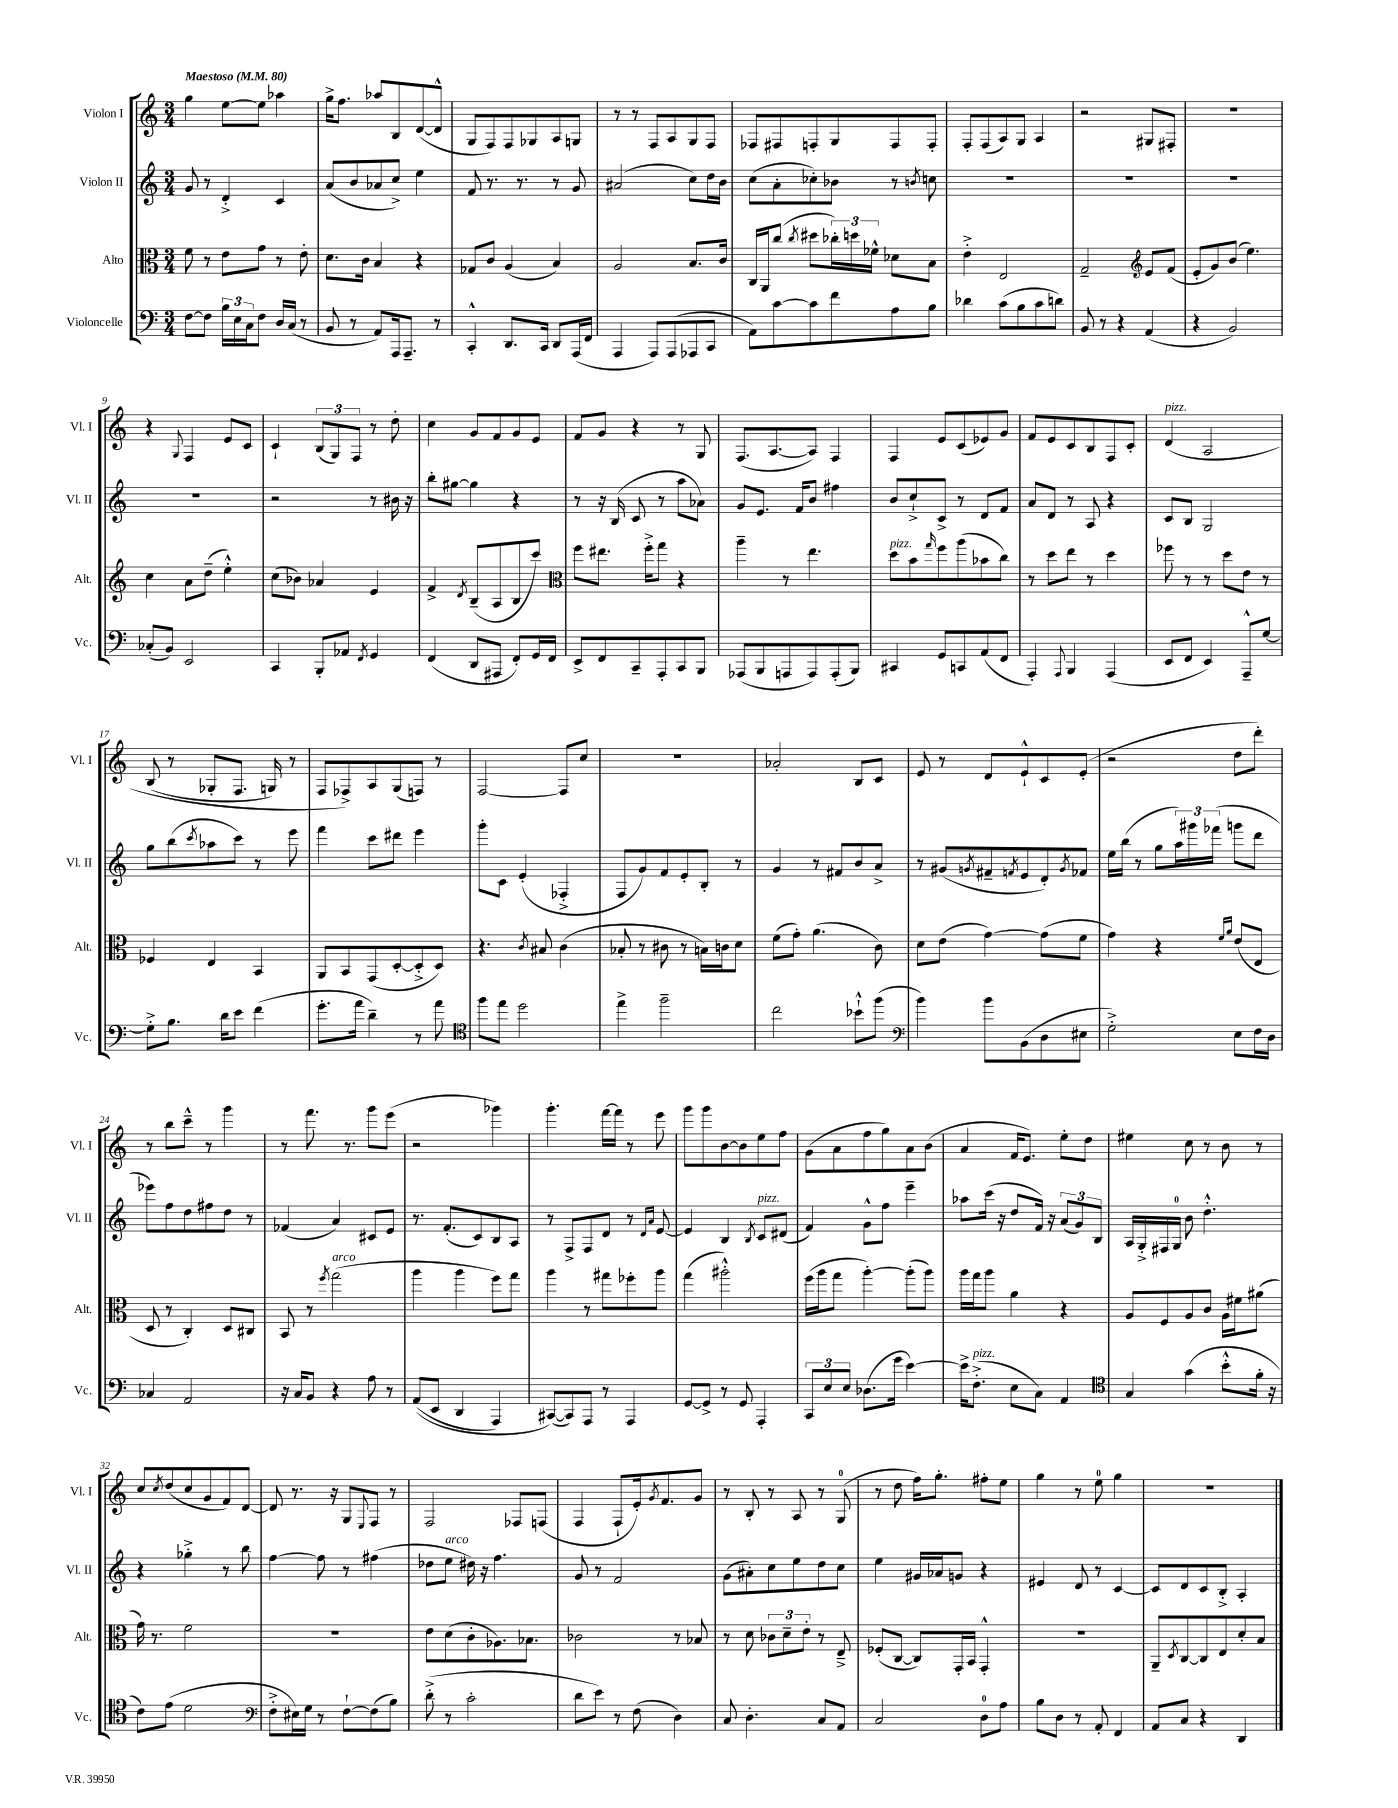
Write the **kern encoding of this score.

**kern	**kern	**kern	**kern
*part4	*part3	*part2	*part1
*staff4	*staff3	*staff2	*staff1
*I"Violoncelle	*I"Alto	*I"Violon II	*I"Violon I
*I'Vc.	*I'Alt.	*I'Vl. II	*I'Vl. I
*clefF4	*clefC3	*clefG2	*clefG2
*k[]	*k[]	*k[]	*k[]
*M3/4	*M3/4	*M3/4	*M3/4
*MM80	*MM80	*MM80	*MM80
=1	=1	=1	=1
!	!	!	!LO:TX:a:B:t=Maestoso
[8F\L	8f\	8g/	4gg\
8F\J]	8r	8r	.
24B\LL	8e\L	4d'^/	[8ee\L
24E\	.	.	.
24C\J	.	.	.
8F\J	8g\J	.	8ee\J]
16D/LL	8r	4c/	4aa-X\
(16C/JJ	.	.	.
8r	8e'\	.	.
=2	=2	=2	=2
8BB/	8.d\L	(8a/L	16gg^\KL
.	.	.	8.ff\J
8r	.	8b/	.
.	16c\Jk	.	.
8AA/L)	4B/	8a-X/	8aa-X/L
16AAA/k	.	8cc^/J)	8B/
8.AAA~/J	.	.	.
.	4r	4ee\	([8d/
8r	.	.	8d^^/J]
=3	=3	=3	=3
4CC'^^/	8G-X/L	8f/	8G/L
.	8c/J	8.r	8F/)
8.DD/L	(4A/	.	8F/
.	.	8.r	.
.	.	.	8G-X/
16CC/Jk	.	.	.
8DD/L	4B/)	8r	8A/
(16AAA/L	.	8g/	8Gn/J
16FF/JJ	.	.	.
=4	=4	=4	=4
4AAA/	2A/	(2a#X/	8r
.	.	.	8r
8AAA/L)	.	.	8F/L
(8AAA/	.	.	8A/
8AAA-X/	8.B/L	8cc\L)	8G/
8CC/J	.	16dd\L	8F/J
.	16c/Jk	16b\JJ	.
=5	=5	=5	=5
8AA\L)	16C/LL	(8cc\L	8F-X/L
.	16AA/J	.	.
[8c\	(8cc/J	8a'\	8F#X/
.	8qcc/	.	.
8c\]	8dd#X\L	8cc-X'\)	8Fn'/
8f\	24cc-X'\L)	8b-X\J	8G/
.	24ddn\	.	.
.	24f-X^^\JJ	.	.
8A\	8d-X\L	8r	8F/
.	.	8qbn/	.
8B\J	8B\J	8ccn\	8F'/J
=6	=6	=6	=6
4d-X\	4e'^\	2.r	8F'/L
.	.	.	(8F/
(8c\L	2E/	.	8A/)
8B\	.	.	8G/J
8c\	.	.	4A/
8dn\J)	.	.	.
=7	=7	=7	=7
8BB/	2G~/	2.r	2r
8r	.	.	.
4r	.	.	.
*	*clefG2	*	*
(4AA/	8e/L	.	8G#X/L
.	(8f/J	.	8F#X'/J
=8	=8	=8	=8
4r	8e'/L	2.r	2.r
.	8g/)	.	.
2BB/)	(8b/J	.	.
.	4.ee\)	.	.
!!LO:LB:g=z
=9	=9	=9	=9
(8C-X'/L	4cc\	2.r	4r
8BB/J)	.	.	.
.	.	.	8qqG/
2EE/	8a\L	.	4F/
.	(8dd~\J	.	.
.	4ee'^^\)	.	8e/L
.	.	.	8c/J
=10	=10	=10	=10
4CC/	(8cc\L	2r	4c`/
.	8b-X\J)	.	.
8BBB'/L	4a-X/	.	(12B/L
.	.	.	12G/)
8AA-X/J	.	.	.
.	.	.	12F/J
8qFF/	.	.	.
4GG/	4e/	8r	8r
.	.	16b#X\	8dd'\
.	.	16r	.
=11	=11	=11	=11
(4FF/	4f^/	8bb'\L	4cc\
.	.	[8gg#X\J	.
.	8qd/	.	.
8DD/L	(8B~/L	4gg#\]	8g/L
8AAA#X/J	8A/	.	8f/
8FF'/L)	8B/	4r	8g/
16GG/L	8ccc/J)	.	8e/J
16FF/JJ	.	.	.
=12	=12	=12	=12
*	*clefC3	*	*
8EE^/L	8ff\L	8r	8f/L
8FF/	8.ee#X\J	16r	8g/J
.	.	(16B/	.
8CC~/	.	8c/	4r
.	16ff'^\KL	.	.
8AAA'/	8gg\J	8r	.
8CC/	4r	8aa\L	8r
8BBB/J	.	8a-X\J)	8G/
=13	=13	=13	=13
(8AAA-X/L	4aa~\	8g/L	(8.F/L
8BBB/	.	8.e/J	.
.	.	.	[8.A/
8AAAn/	8r	.	.
.	.	16f/KL	.
8AAA/)	4.ee\	8b/J	8A/J])
(8AAA'/	.	4ff#X\	4F/
8BBB/J)	.	.	.
=14	=14	=14	=14
!	!LO:TX:a:i:t=pizz.	!	!
4CC#X/	8dd\L	8b/L	4F/
.	8b\	8cc`^/	.
.	16qqgg/	.	.
8GG/L	8ff\	8c^/J	8e/L
8CCn/	(8aa\	8r	(8c/
(8AA/	8b-X\	8d/L	8e-X/)
8FF/J	8cc\J)	8f/J	8g/J
=15	=15	=15	=15
4AAA'/)	8r	8a/L	8f/L
.	8dd\L	8d/J	8e/
8qqAAA/	.	.	.
4BBB/	8ee\J	8r	8c/
.	8r	8A/	8B/
(4AAA/	4dd\	4r	8F/
.	.	.	8c'/J
=16	=16	=16	=16
!	!	!	!LO:TX:a:i:t=pizz.
8EE/L	8ff-X\	8c/L	(4d/
8FF/J	8r	8B/J	.
4EE/)	8r	2G/	2A/
.	8dd\L	.	.
8AAA~^^/L	8e\J	.	.
[8G/J	8r	.	.
!!LO:LB:g=z
=17	=17	=17	=17
8G'^\L]	4F-X/	8gg\L	(8B/
8.B\J	.	(8bb\	8r
.	.	8qccc/	.
.	4E/	8aa-X\	8G-X'/L
16d\KL	.	.	.
8e\J	.	8ccc\J)	8.F/J
(4f\	4BB/	8r	.
.	.	.	16Gn/)
.	.	8eee\	8r
=18	=18	=18	=18
8.g'\L	8AA/L	4fff\	8F/L
.	8BB/	.	8F-X^/)
16a\Jk	.	.	.
4d~\)	(8GG/	8ccc\L	8A/
.	[8D'/	8ddd#X\J	(8G/
8r	8D'^/]	4eee\	8Fn/J)
8a\	8D/J)	.	8r
=19	=19	=19	=19
*clefC4	*	*	*
8ff\L	4.r	8ggg'\L	[2F/
8ee\J	.	8c\J	.
2dd\	.	(4e'/	.
.	8qc/	.	.
.	8B#X/	.	.
.	(4c\	4F-X'^/	8F/L]
.	.	.	8cc/J
=20	=20	=20	=20
4ee^\	8B-X'/	8F/L	2.r
.	8r	8g/)	.
2ff~\	8c#X\	8f/	.
.	8r	8e'/	.
.	16Bn\LL)	8B'/J	.
.	16cn\J	.	.
.	8d\J	8r	.
=21	=21	=21	=21
2cc\	(8f\L	4g/	2a-X'/
.	8g'\J)	.	.
.	(4.a\	8r	.
.	.	8f#X/L	.
8b-X`^^\L	.	8b/	8B/L
(8ff\J	8c\)	8a^/J	8c/J
=22	=22	=22	=22
*clefF4	*	*	*
4b\)	8d\L	8r	8e/
.	(8e\J	(8g#X/L	8r
.	.	8qgn/	.
8b\L	[4g\)	8f#X~/	8d/L
.	.	8qfn/	.
(8BB\	.	8e/	8e`^^/
8D\	(8g\L]	8d'/)	8c/
.	.	8qg/	.
8E#X\J	8f\J	8f-X/J	(8e'/J
=23	=23	=23	=23
2G'^\)	4g\)	16ee\LL	2r
.	.	(16bb\JJ	.
.	.	8r	.
.	4r	8gg\L	.
.	.	24aa\L)	.
.	.	24ggg#X\	.
.	.	(24fff-X\JJ	.
.	16qqf/LL	.	.
.	16qqa/JJ	.	.
8E\L	(8e/L	8gggn\L	8dd\L
16F\L	8E/J	8ddd\J	8ddd'\J)
16D\JJ	.	.	.
!!LO:LB:g=z
=24	=24	=24	=24
4C-X/	8D/	8eee-X\L)	8r
.	8r	8ff\	8bb\L
2AA/	4C'/)	8dd\	8ccc~^^\J
.	.	8ff#X\	8r
.	8D/L	8dd\J	4ggg\
.	8C#X/J	8r	.
=25	=25	=25	=25
16r	8BB/	(4f-X/	8r
16C/KL	.	.	.
8BB/J	8r	.	8.fff\
.	8qff/	.	.
!	!LO:TX:a:i:t=arco	!	!
4r	(2gg\	4a/)	.
.	.	.	8.r
8A\	.	8c#X/L	8ggg\L
8r	.	8e/J	(8eee\J
=26	=26	=26	=26
((8AA/L	4aa\	8.r	2r
8EE/J	.	.	.
.	.	(8.f'/L	.
4DD/	4aa\	.	.
.	.	8c/)	.
4AAA/)	8ff\L)	8B/	4ggg-X\)
.	8gg\J	8A/J	.
=27	=27	=27	=27
([8CC#X/L)	4aa\	8r	4.ggg'\
8CC#/])	.	8F^/L	.
8AAA/J	8r	8F/	.
8r	8gg#X\L	8d/J	[16fff\LL
.	.	.	16fff\JJ]
4AAA/	8ff-X'\	8r	8r
.	.	16qqd/LL	.
.	.	16qqa/JJ	.
.	8aa\J	[8e/	8eee\
=28	=28	=28	=28
[8GG/L	(4gg\	4e/]	8ggg\L
8GG^/J]	.	.	8ggg\
8r	2aa#X'^^\)	4B/	[8b\
8GG/	.	.	8b\]
.	.	8qB/	.
!	!	!LO:TX:a:i:t=pizz.	!
4AAA'/	.	8c/L	8ee\
.	.	(8d#X/J	8ff\J
=29	=29	=29	=29
12CC/L	(16ff\LL	4f/)	(8g\L
.	16aa\J	.	.
12E/	.	.	.
.	8gg\J	.	8a\
12E/J	.	.	.
(8.D-X\L	[4aa'\)	8g^^\L	8ff\
.	.	8ff\J	8gg\)
16g\Jk	.	.	.
[4e\)	(8aa'\L]	4eee~\	8a\
.	8aa\J)	.	(8b\J
=30	=30	=30	=30
16e^\KL]	16aa\LL	8aa-X\L	4a/
!LO:TX:a:i:t=pizz.	!	!	!
(8.F'^\J	16gg\J	.	.
.	8aa\J	(16ccc\Jk	.
.	.	16r	.
8E\L	4a\	8dd/L	16f/KL
.	.	.	8.e/J)
8C\J)	.	16f/Jk)	.
.	.	16r	.
4AA/	4r	(12a/L	8ee'\L
.	.	12g/)	.
.	.	.	8dd\J
.	.	12B/J	.
=31	=31	=31	=31
*clefC4	*	*	*
4G/	8A/L	16A/LL	4ee#X\
.	.	16G'^/	.
.	8F/	16F#X/	.
.	.	16G/JJ	.
(4g\	8A/	8b\	8cc\
.	8c/J	4.dd'^^\	8r
8b'^^\L	16A\LL	.	8b\
.	16f#X\J	.	.
16f'\Jk	(8a#X\J	.	8r
16r	.	.	.
!!LO:LB:g=z
=32	=32	=32	=32
8c\L)	16g\)	4r	8cc/L
.	8.r	.	.
.	.	.	8qcc/
(8e\J	.	.	(8dd/
2d\	2f\	4gg-X'^\	8cc/
.	.	.	8g/
.	.	8r	8f/)
.	.	8bb\	[8d/J
=33	=33	=33	=33
*clefF4	*	*	*
8F'^\L	2.r	[4ff\	8d/]
16E#X\L)	.	.	8.r
16G\JJ	.	.	.
8r	.	8ff\]	.
.	.	.	16r
[8F`\L	.	8r	8G/L
.	.	.	8qqE/
(8F\]	.	(4ff#X\	8F/J
8B\J)	.	.	8r
=34	=34	=34	=34
(8d'^\	8e\L	8dd-X\L	2F/
!	!	!LO:TX:a:i:t=arco	!
8r	(8d\	8ee\J	.
2c'\	8c'\	16dd#X\)	.
.	.	16r	.
.	8.A-X\)	4.ff\	.
.	.	.	8F-X/L
.	8.B-X\J	.	.
.	.	.	(8Fn/J
=35	=35	=35	=35
8d\L	2c-X\	8g/	4F/
8e\J)	.	8r	.
8r	.	2f/	8F`/L
(8F\	.	.	16e'/k)
.	.	.	8qg/
.	.	.	8.f/
4D\)	8r	.	.
.	8B-X/	.	8g/J
=36	=36	=36	=36
8C/	8r	(8g\L	8r
4.D'\	8d\	8a#X'\)	8B'/
.	12c-X\L	8cc\	8r
.	12d~\	.	.
.	.	8ee\	8A/
.	12e'\J	.	.
8C/L	8r	8dd\	8r
8AA/J	8E~^/	8cc\J	(8G/
=37	=37	=37	=37
2C/	(8F-X'/L	4ee\	8r
.	[8C/J	.	8dd\
.	8C/L])	16g#X/LL	16ff\KL)
.	.	16a-X/J	8.gg'\J
.	16GG'/L	8gn/J	.
.	16BB/JJ	.	.
8D\L	4GG'^^/	4r	8ff#X'\L
8A\J	.	.	8ee\J
=38	=38	=38	=38
8B\L	2.r	4e#X/	4gg\
8D\J	.	.	.
8r	.	8d/	8r
8AA'/	.	8r	8ee\
4FF/	.	[4c/	4gg\
=39	=39	=39	=39
8AA/L	8AA~/L	8c/L]	2.r
.	8qD/	.	.
8C/J	[8C/	8d/	.
4r	8C/]	8c/	.
.	8E/	8B'^/J	.
4DD/	8d'/	4A'/	.
.	8B/J	.	.
==	==	==	==
*-	*-	*-	*-
